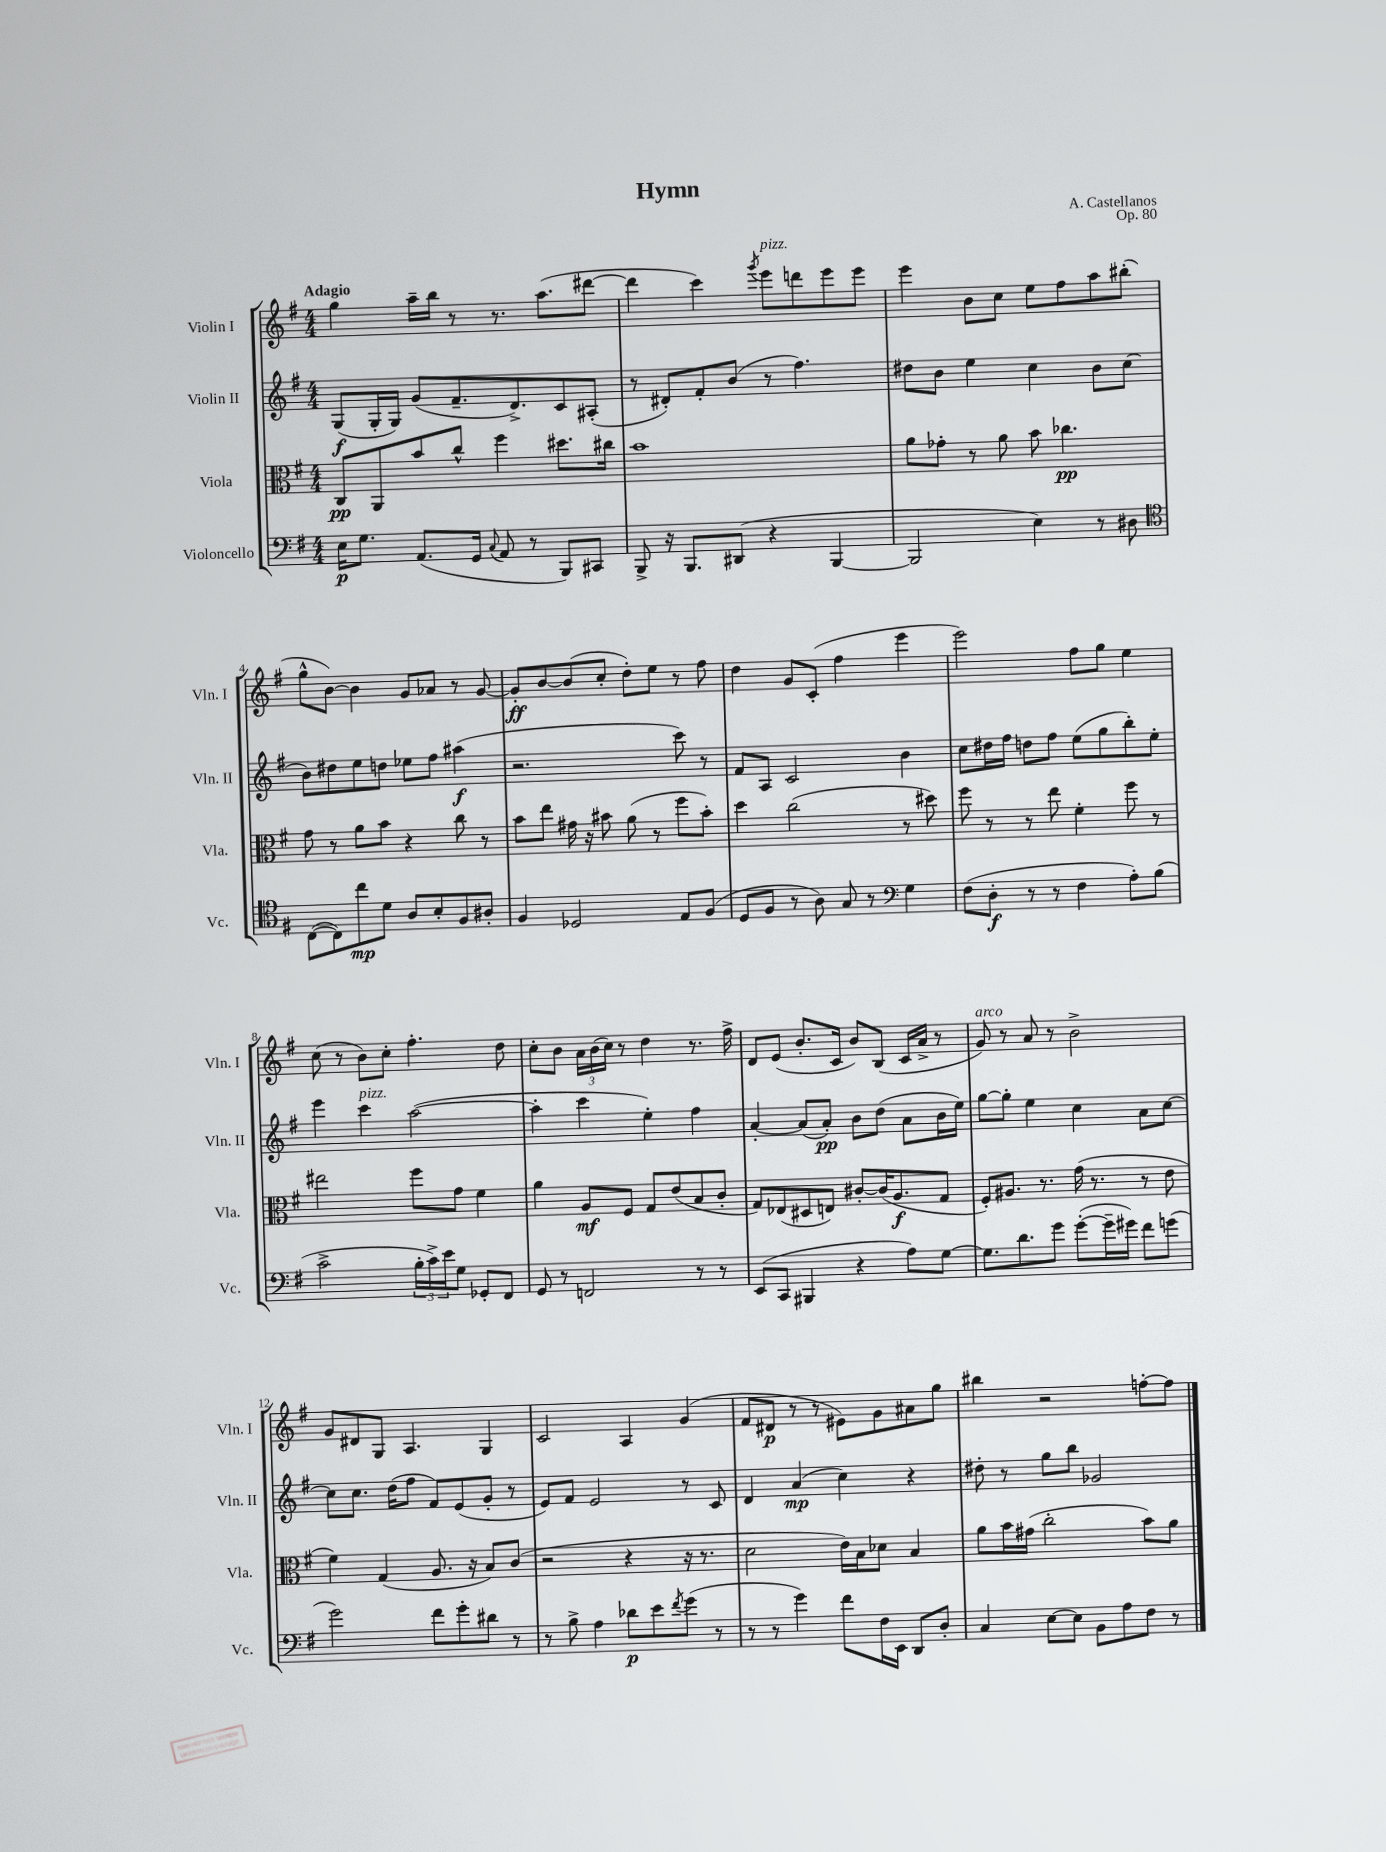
\header { title = "Hymn" composer = "A. Castellanos" opus = "Op. 80" }
<<
\new StaffGroup <<
\new Staff = "s0" \with { instrumentName = "Violin I" shortInstrumentName = "Vln. I" } {
    \clef treble \key g \major \numericTimeSignature \time 4/4 \tempo "Adagio"
    g''4 a''16-- b''16 r8 r8. a''8.( dis'''8~ |
    dis'''4 c'''4) \acciaccatura { g'''8 } e'''8^\markup { \italic "pizz." } d'''8 e'''8 e'''8 |
    e'''4 b'8 c''8 e''8 fis''8 a''8 bis''8-.( |
    g''8-^ b'8~) b'4 g'8 aes'8 r8 g'8~ |
    g'8-.\ff b'8~ b'8( c''8-. d''8-.) e''8 r8 fis''8 |
    d''4 g'8 c'8-.( fis''4 e'''4 |
    e'''2) fis''8 g''8 e''4 |
    c''8( r8 b'8) c''8-. fis''4.-. d''8 |
    c''8-. b'8 \tuplet 3/2 { a'16 b'16( c''16) } r8 d''4 r8. fis''16-> |
    d'8 e'8( b'8.-. c'16 b'8) b8( c'16 a'16-> r8 |
    g'8^\markup { \italic "arco" }) r8 a'8 r8 b'2-> |
    g'8 dis'8 g8 a4. g4 |
    c'2 a4 g'4( |
    fis'8 dis'8\p r8 r8 eis'8) g'8 ais'8 g''8 |
    bis''4 r2 f''8~-. f''8 \bar "|." |
}
\new Staff = "s1" \with { instrumentName = "Violin II" shortInstrumentName = "Vln. II" } {
    \clef treble \key g \major \numericTimeSignature \time 4/4
    g8\f( g16-. g16) g'8( fis'8.-- d'8.->) c'8 ais8-.( |
    r8 dis'8-.) fis'8-. b'8( r8 fis''4.) |
    dis''8 b'8 e''4 c''4 b'8 c''8( |
    b'8) dis''8 e''8 d''8 ees''8 fis''8 ais''4\f( |
    r2. c'''8) r8 |
    fis'8 a8 c'2 b'4 |
    c''8 dis''16 fis''16 d''8 fis''8 e''8( g''8 b''8-.) e''8-. |
    e'''4 c'''4^\markup { \italic "pizz." } a''2~( |
    a''4-. c'''4 e''4-.) fis''4 |
    a'4~-. a'8( a'8-.\pp) b'8 d''8( a'8 b'16 e''16) |
    g''8~ g''8-. e''4 c''4 a'8 c''8~ |
    c''8 c''8. d''16( fis''8 fis'8) e'8( g'8-. r8 |
    e'8) fis'8 e'2 r8 c'8 |
    d'4 a'4\mp( c''4) r4 |
    dis''8-. r8 g''8 b''8 ges'2 \bar "|." |
}
\new Staff = "s2" \with { instrumentName = "Viola" shortInstrumentName = "Vla." } {
    \clef alto \key g \major \numericTimeSignature \time 4/4
    c8\pp a,8 b'8 c''8-^ fis''4 dis''8. cis''16 |
    b'1 |
    a'8 ges'8-. r8 a'8 b'8 ces''4.\pp |
    g'8 r8 a'8 b'8 r4 c''8 r8 |
    b'8 e''8 gis'16 r16 bis'8 a'8( r8 fis''8 bis'8-.) |
    d''4 c''2( r8 dis''8) |
    fis''8 r8 r8 e''8 fis'4-. fis''8 r8 |
    eis''2 fis''8 g'8 fis'4 |
    a'4 a8\mf fis8 g8 e'8( b8 c'8-. |
    g8) ees8( dis8 e8) cis'8~-. cis'16( a8.\f g8 |
    fis8-.) ais8. r8. g'16( r8. r8 e'8 |
    fis'4) g4( a8. r16 b8) c'8( |
    r2 r4 r16 r8. |
    d'2 e'16) b16 des'8 b4 |
    a'8 b'16 gis'16( c''2-. b'8) a'8 \bar "|." |
}
\new Staff = "s3" \with { instrumentName = "Violoncello" shortInstrumentName = "Vc." } {
    \clef bass \key g \major \numericTimeSignature \time 4/4
    e16\p g8. a,8.( g,16 \appoggiatura { c8 } a,8 r8 b,,8) cis,8 |
    b,,8-> r16 b,,8. dis,8( r4 b,,4~ |
    b,,2 e4) r8 dis8 |
    \clef tenor c8~( c8) c''8\mp d'8 a8 b8-. fis8 ais8-. |
    fis4 des2 e8 fis8( |
    d8 fis8 r8 a8) g8 r8 \clef bass g4 |
    fis8( d8-.\f r8 r8 fis4 a8-.) b8( |
    c'2-> \tuplet 3/2 { b16-. c'16->) e'16 } g8 ges,8-. fis,8 |
    g,8 r8 f,2 r8 r8 |
    e,8( c,8 bis,,4 r4 a8) g8~ |
    g8. d'8. g'8 g'8~-.( g'16-- gis'16) fis'8 g'8( |
    g'2) fis'8 g'8-. dis'8 r8 |
    r8 b8-> a4 des'8\p e'8 \acciaccatura { fis'8 } g'8( r8 |
    r8 r8 g'4) fis'8 fis16 e,16 d,8 d8-. |
    c4 e8~ e8 b,8 a8 fis8 r8 \bar "|." |
}
>>
>>
